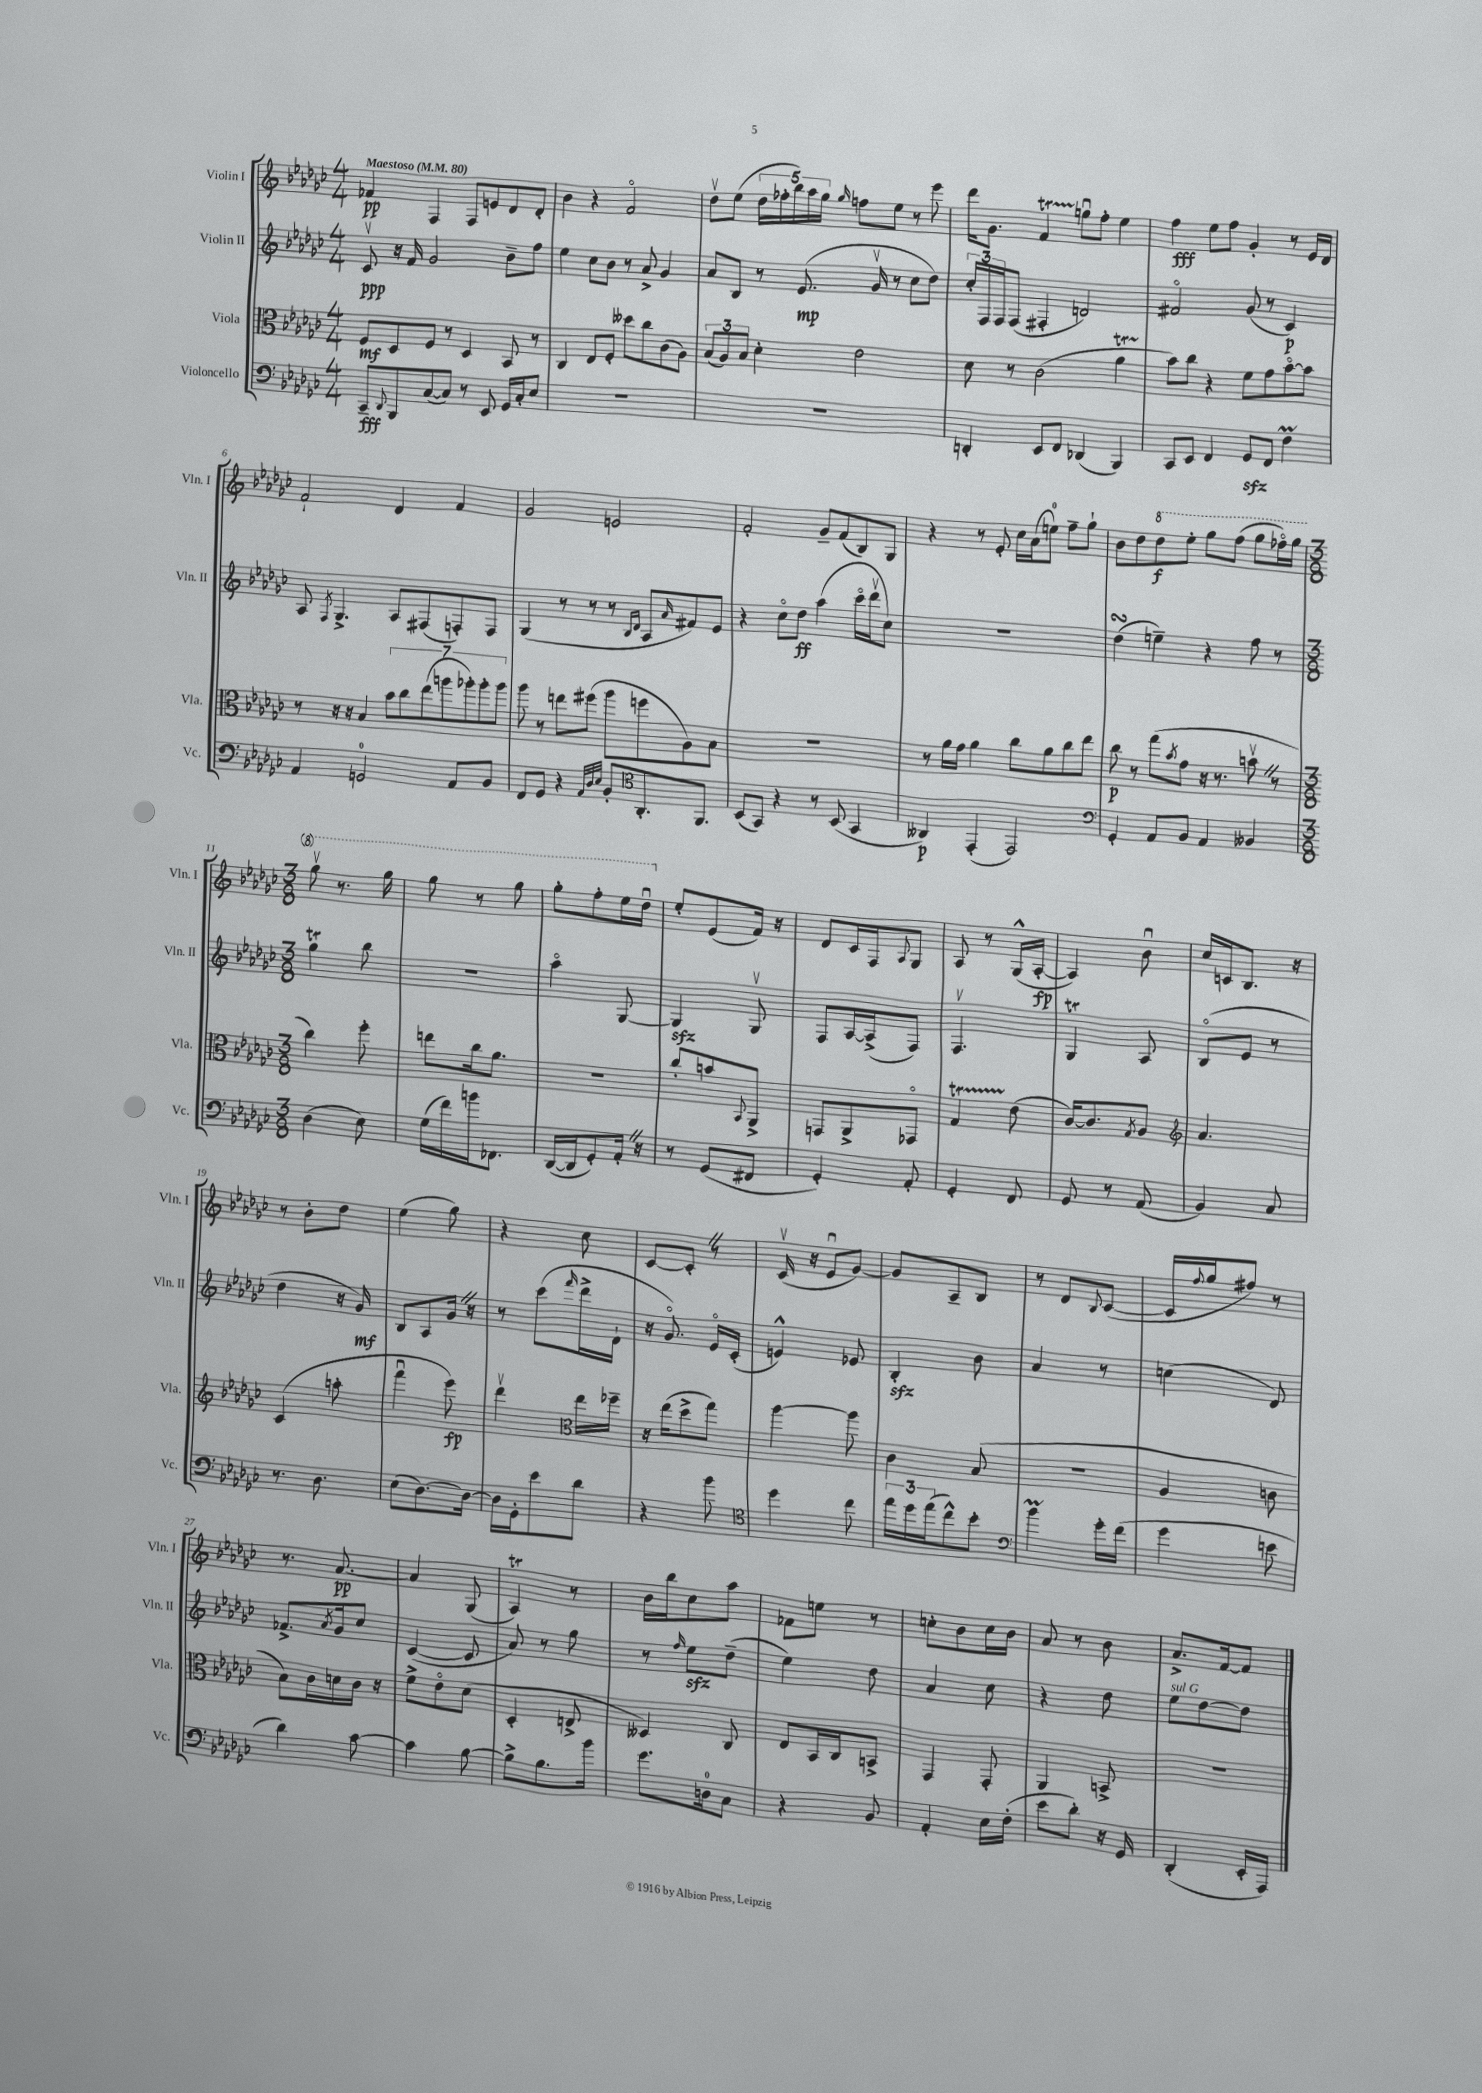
<<
\new StaffGroup <<
\new Staff = "s0" \with { instrumentName = "Violin I" shortInstrumentName = "Vln. I" } {
    \clef treble \key ges \major \numericTimeSignature \time 4/4 \tempo "Maestoso" 4 = 80
    fes'4\pp f4 f8 e'8 des'8 des'8-. |
    bes'4 r4 f'2\flageolet |
    des''8\upbow ees''8( \tuplet 5/4 { des''16 fes''16-. bes''16) aes''16 ges''16 } \grace { ges''16 } f''8 ees''8 r8 ees'''8 |
    des'''16 ges'8. f'4\startTrillSpan g''8\downbow\stopTrillSpan f''8-. ees''4 |
    f''4\fff ees''8 f''8 ges'4-. r8 ees'16 des'16 |
    f'2-! des'4 f'4 |
    ges'2 e'2 |
    f'2-. ges'8-- f'8( bes8) ges8 |
    r4 r8 ees'8-. ces''16 aes'16( e''8-0) f''8-- ges''8-! |
    bes'8 des''8 \ottava #1 des'''8\f ees'''8-. ges'''8 f'''8( ges'''8 fes'''16\flageolet) ges'''16 |
    \numericTimeSignature \time 3/8 ges'''8\upbow r8. ges'''16 |
    ges'''8 r8 ges'''8 |
    ges'''8-. f'''8-. ees'''16 des'''16\downbow \ottava #0 |
    ees''8-. ees'8( f'16) r16 |
    des'8 ces'16 f16 \appoggiatura { aes8 } ges8 |
    aes8 r8 ges16-^( aes16~-.\fp |
    aes4) bes'8\downbow |
    ces''16 c'16 bes8. r16 |
    r8 bes'8-. des''8 |
    ees''4( ges''8) |
    r4 ces''8 |
    ces'8~ ces'8-. \once \override BreathingSign.text = \markup { \musicglyph "scripts.caesura.straight" } \breathe r8 |
    ces'16\upbow( r16 ees'8\downbow ges'8~) |
    ges'8 aes8-- bes8 |
    r8 des'8 \appoggiatura { bes8 } ces'8~( |
    ces'16 \appoggiatura { f''8 } ges''16 fis''8) r8 |
    r8. aes'8.~\pp |
    aes'4 ges8( |
    aes4\trill) r8 |
    bes'16 bes''16 ces''8 aes''8 |
    fes'8 e''8 r8 |
    c''8-. bes'8 c''16 bes'16 |
    aes'8 r8 bes'8 |
    aes'8.-> f'16~ f'8 \bar "|." |
}
\new Staff = "s1" \with { instrumentName = "Violin II" shortInstrumentName = "Vln. II" } {
    \clef treble \key ges \major \numericTimeSignature \time 4/4
    ces'8\upbow\ppp r16 f'16 ges'2 bes'8-- f''8 |
    ees''4 ces''8 bes'8 r8 aes'8-> ges'4 |
    aes'8 bes8 r8 ees'8.\mp( ges'16\upbow r8 ces''8 des''8) |
    \tuplet 3/2 { ces''16-. f16 f16 } f8( fis4-. d'2) |
    fis'2\flageolet ges'8( r8 ces'4\p) |
    aes8 \acciaccatura { f8 } ges4.-> aes8 fis8( f8-.) f8 |
    ges4( r8 r8 r8 \grace { bes16 des'16 } aes8 \grace { aes'16 } fis'8) ees'8 |
    r4 ces''8\flageolet des''8\ff aes''4( ces'''16\flageolet des'''16\upbow ces''8) |
    R1 |
    des''4\turn( e''4--) r4 f''8 r8 |
    \numericTimeSignature \time 3/8 ges''4\trill bes''8 |
    R4. |
    aes''4\flageolet ges8~ |
    ges4\sfz ges8\upbow |
    f8 aes16~ aes16->( f8) |
    f4.\upbow |
    ges4\trill aes8 |
    bes8\flageolet( ees'8 r8 |
    des''4 r16 ges'16\mf) |
    bes8 aes8 ges'16 \once \override BreathingSign.text = \markup { \musicglyph "scripts.caesura.straight" } \breathe r16 |
    r8 ces'''8( \grace { f'''16 } des'''16-> des'16-! |
    r16 ges'8.\flageolet) ees'16\flageolet ces'16-.( |
    e'4-^) ees'8 |
    bes4-.\sfz bes'8 |
    aes'4 r8 |
    c''4( des'8) |
    fes'8.-> \acciaccatura { aes'8 } ges'16 ces''8 |
    ces'4~( ces'8 |
    aes'8) r8 ges''8 |
    r8 \grace { f''16 } ees''8\sfz des''8--( |
    ees''4) des''8 |
    aes'4 ces''8 |
    r4 des''8 |
    ees''8^\markup { \italic "sul G" } des''8~ des''8 \bar "|." |
}
\new Staff = "s2" \with { instrumentName = "Viola" shortInstrumentName = "Vla." } {
    \clef alto \key ges \major \numericTimeSignature \time 4/4
    f8\mf des8 f8 r8 des4 bes,8 r8 |
    ces4 ees8 f8-. deses''8 ces''8 ces'8( aes8) |
    \tuplet 3/2 { bes8( aes8) bes8 } des'4-. ees'2 |
    des'8 r8 ces'2( aes'4\startTrillSpan |
    bes'8\stopTrillSpan) ces''8 r4 f'8 ges'8 bes'8~\flageolet bes'8 |
    r8 r16 r16 bes4 \tuplet 7/4 { bes'8 ces''8 ees''8( a''8 aes''8-.) aes''8-. aes''8 } |
    aes''8 r8 e''8 fis''8( aes''8 f''8 aes8) bes8 |
    R1 |
    r8 aes'16 ges'16 aes'4 ces''8 aes'8 ces''8 ees''8 |
    ces''8\p r8 ges''8( \acciaccatura { bes'8 } ges'8 r16 r8. b'8\upbow \once \override BreathingSign.text = \markup { \musicglyph "scripts.caesura.straight" } \breathe r8 |
    \numericTimeSignature \time 3/8 ces''4) f''8-. |
    e''8 ces''16 aes'8. |
    R4. |
    ces''8-. b'8 \appoggiatura { bes,8 } aes,8-> |
    g,8 aes,8-> ges,8\flageolet |
    ges4\startTrillSpan ees'8\stopTrillSpan( |
    ces'16~) ces'8. \acciaccatura { ges8 } aes8 |
    \clef treble aes'4. |
    ces'4( a''8-. |
    f'''4\downbow ees'''8\fp) |
    des'''4\upbow \clef alto ees''16 fes''16-- |
    r16 ees''16( des''8-> ges''8) |
    aes''4~ aes''8 |
    ces'4 bes8( |
    R4. |
    aes4 c'8 |
    bes8) ces'16 d'16 ces'16 r16 |
    f'8-> ees'8\flageolet des'8( |
    des4-. e8-> |
    deses4) ces8 |
    ees8 bes,16 ces16 b,8-> |
    ges,4 ges,8-. |
    aes,4 b,8-> |
    R4. \bar "|." |
}
\new Staff = "s3" \with { instrumentName = "Violoncello" shortInstrumentName = "Vc." } {
    \clef bass \key ges \major \numericTimeSignature \time 4/4
    ces,8--\fff \appoggiatura { des,8 } bes,,8 ces8~( ces8) r8 ees,8 ges,16 ces16-. ees8 |
    R1 |
    R1 |
    d,4-. ees,8 f,8 des,4( bes,,4) |
    ces,8 ees,8 f,4 ges,8\sfz f,8 f4\prall |
    aes,4 g,2-0 aes,8 bes,8 |
    f,8 ges,8 r4 \grace { aes,32 des32 ees32 } bes,8-. aes,8.-. f,8. |
    \clef tenor bes,8( ges,8) r4 r8 bes,8( ges,4 |
    aeses,4\p) ees,4-.( ees,2) |
    \clef bass ges,4-. aes,8 bes,8 aes,4 beses,4 |
    \numericTimeSignature \time 3/8 des4( ees8) |
    ges16( f'16) b'16 fes,8. |
    des,16~( des,16 ges,8-.) aes,16-. \once \override BreathingSign.text = \markup { \musicglyph "scripts.caesura.straight" } \breathe r16 |
    r8 ges,8( fis,8 |
    ges,4-.) aes,8-. |
    ges,4-. f,8 |
    ges,8 r8 aes,8( |
    bes,4) ces8 |
    r8. des8. |
    ees8( des8.~) des16~ |
    des16 ges,16-. ees'8 des'8 |
    r4 bes'8 |
    \clef tenor des''4 ces''8 |
    \tuplet 3/2 { ees''16 des''16 ees''16( } ces''8-^) bes'8-. |
    \clef bass bes'4\prall ges'16-. f'16( |
    ges'4 e'8 |
    des'4) ces'8~ |
    ces'4 bes8~ |
    bes8-> bes8. bes'16 |
    ges'8. d16-0 ces8 |
    r4 bes,8 |
    aes,4-. ees16 f16-.( |
    ees'8 des'8-.) r16 ges,16 |
    des,4-.( ees,16-. aes,,16) \bar "|." |
}
>>
>>
